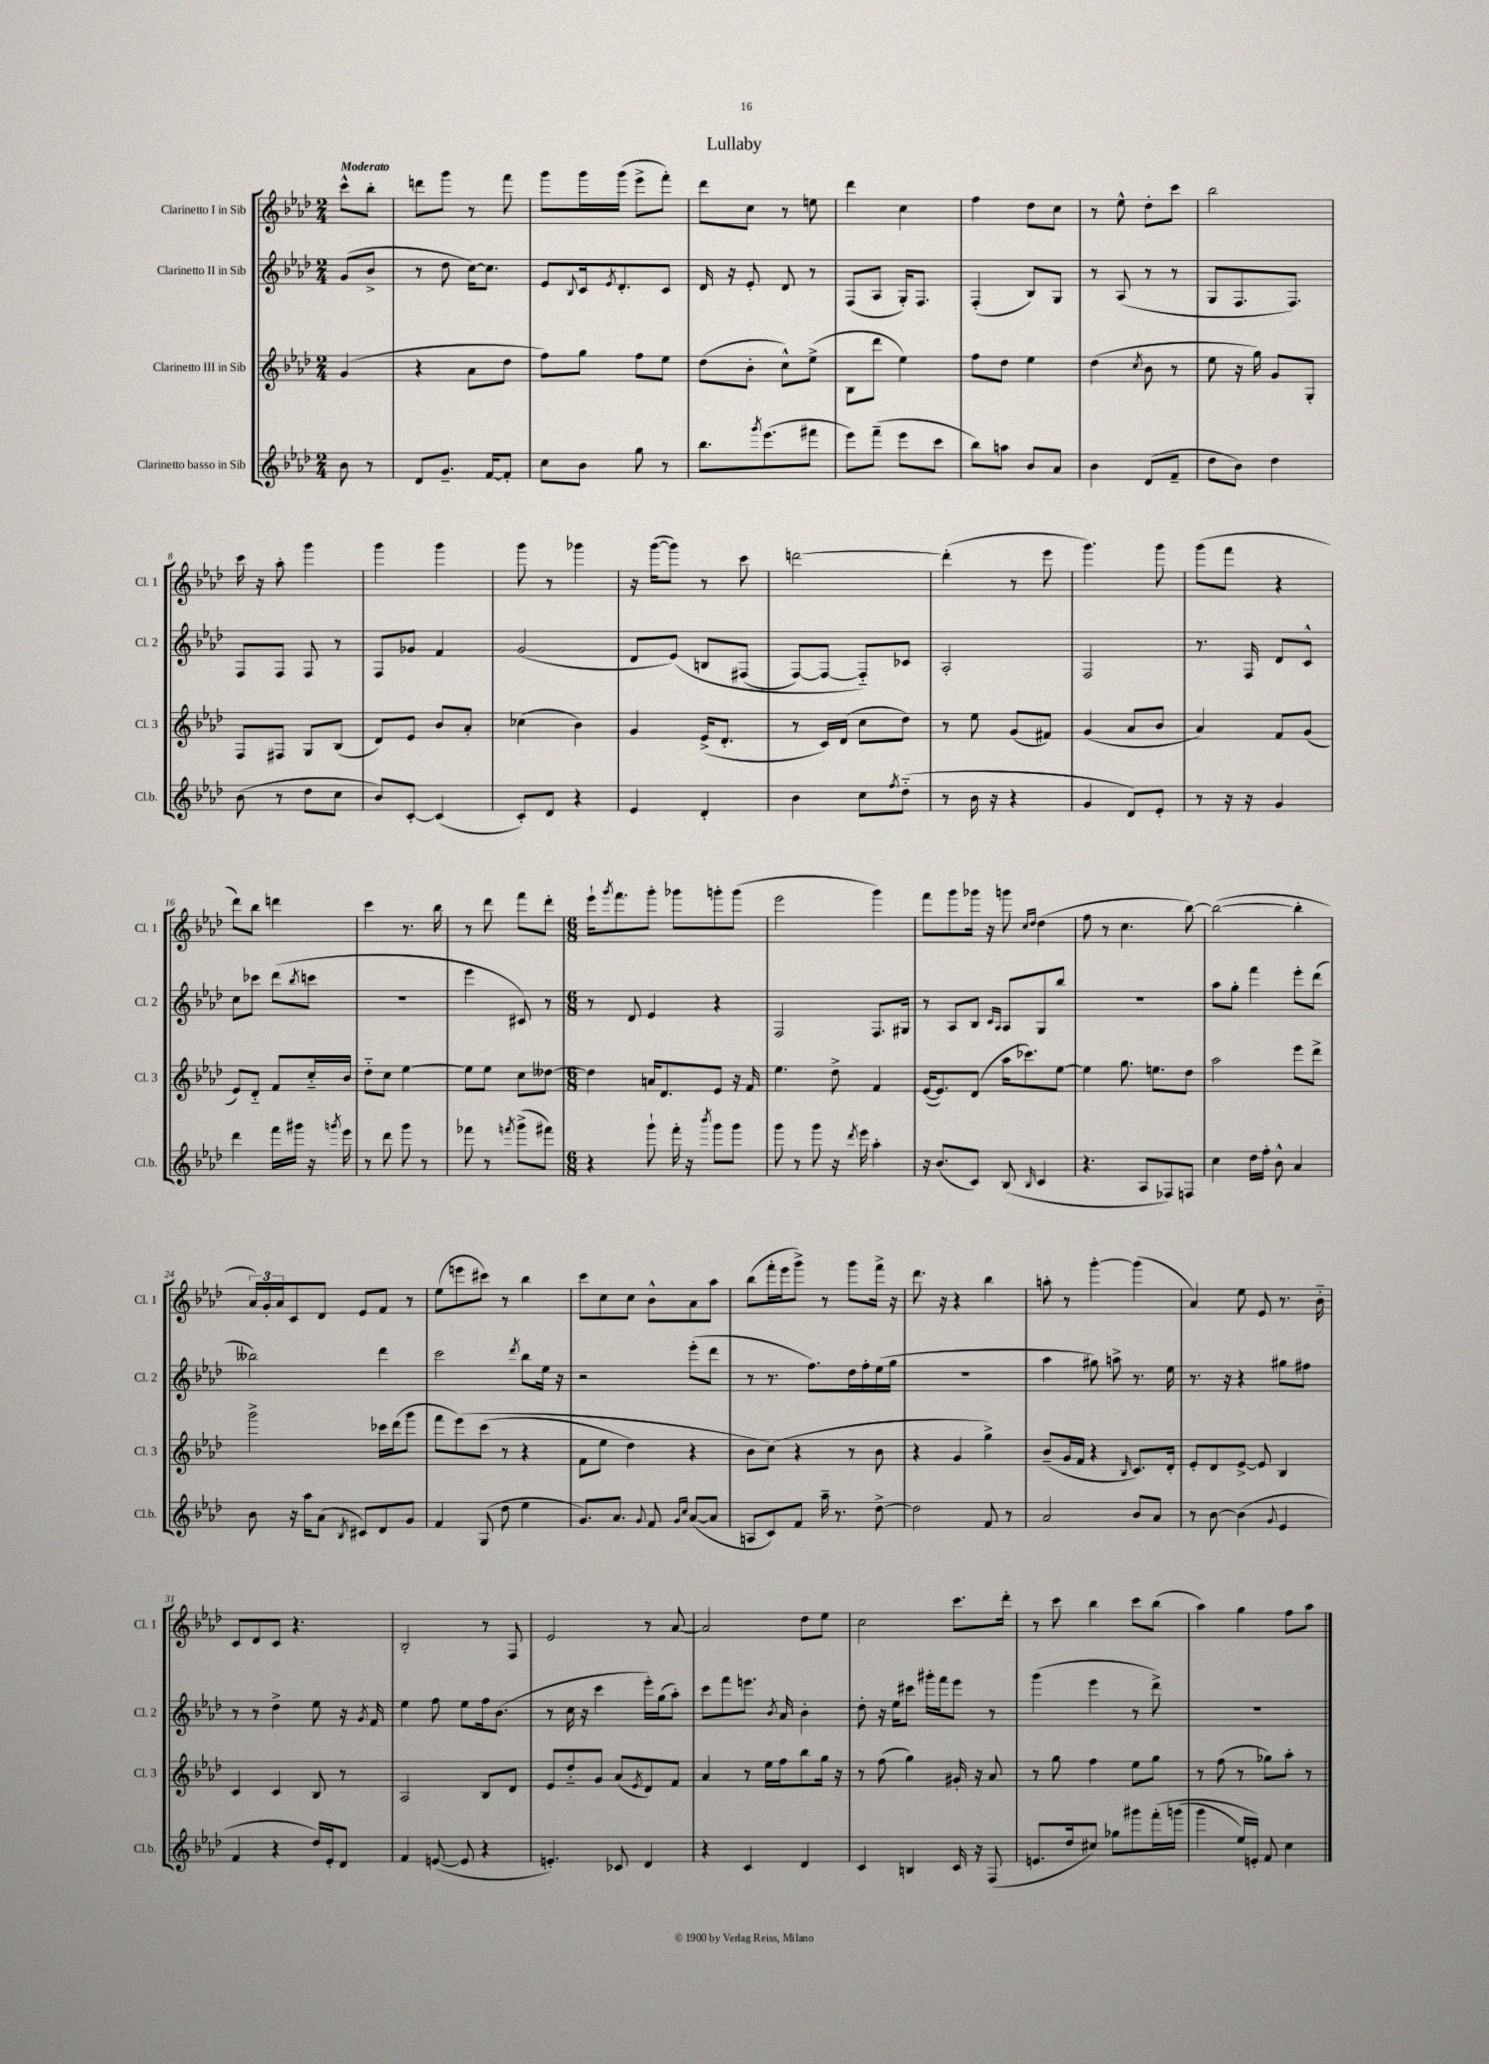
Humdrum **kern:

**kern	**kern	**kern	**kern
*part4	*part3	*part2	*part1
*staff4	*staff3	*staff2	*staff1
*I"Clarinetto basso in Sib	*I"Clarinetto III in Sib	*I"Clarinetto II in Sib	*I"Clarinetto I in Sib
*I'Cl.b.	*I'Cl. 3	*I'Cl. 2	*I'Cl. 1
*clefG2	*clefG2	*clefG2	*clefG2
*k[b-e-a-d-]	*k[b-e-a-d-]	*k[b-e-a-d-]	*k[b-e-a-d-]
*M2/4	*M2/4	*M2/4	*M2/4
=	=	=	=
!	!	!	!LO:TX:a:B:t=Moderato
8b-\	(4g/	(8g/L	8ccc^^\L
8r	.	8b-^/J	8bb-'\J
=1	=1	=1	=1
8d-/L	4r	8r	8dddn\L
8.g~/J	.	8dd-\	8ggg\J
.	8a-\L	[16cc\KL)	8r
[16f/KL	.	8.cc\J]	.
8f'/J]	8dd-\J	.	8fff\
=2	=2	=2	=2
8cc\L	8ff\L)	8e-/L	8ggg\L
.	.	8qqB-/	.
8b-\J	8gg\J	16c/k	16ggg\L
.	.	8qe-/	.
.	.	8.d-'/	(16ggg\JJ
8gg\	8ff\L	.	8eee-^\L
8r	8ee-\J	8c/J	8fff'\J)
=3	=3	=3	=3
8.bb-\L	(8dd-\L	16d-/	8ddd-\L
.	.	16r	.
.	8b-'\J	8e-'/	8cc\J
8qggg/	.	.	.
(8.eee-\	.	.	.
.	8cc^^\L)	8d-/	8r
8fff#X\J	(8ee-^\J	8r	8een\
=4	=4	=4	=4
8eee-\L)	8B-\L	(8F/L	4ddd-\
(8fff~\J	8ddd-\J	8A-/J	.
8eee-\L	4ee-\)	16G'/KL)	4cc\
.	.	8.F/J	.
8ccc\J	.	.	.
=5	=5	=5	=5
8bb-\L)	8ff\L	(4F'/	4ff\
8aan\J	8dd-\J	.	.
8b-/L	4ee-\	8B-/L)	8dd-\L
8a-/J	.	8G/J	8cc\J
=6	=6	=6	=6
4b-\	(4dd-\	8r	8r
.	.	(8A-/	8ee-^^\
.	8qcc/	.	.
(8d-/L	8b-\	8r	8dd-'\L
8f~/J	8r	8r	8ccc\J
=7	=7	=7	=7
8dd-\L	8ee-\	8G/L	2bb-\
8b-\J)	16r	8.F/	.
.	16gg\)	.	.
4dd-\	8g/L	.	.
.	.	8.F/J)	.
.	8G'/J	.	.
!!LO:LB:g=z
=8	=8	=8	=8
(8b-\	8F/L	8F/L	16ccc\
.	.	.	16r
8r	8F#X/J	8F/J	8aa-'\
8dd-\L	8G/L	8F/	4ggg\
8cc\J	(8B-/J	8r	.
=9	=9	=9	=9
8b-/L)	8d-/L)	8F/L	4ggg\
[8c'/J	8e-/J	8g-X/J	.
(4c/]	8b-/L	4f/	4ggg\
.	8a-'/J	.	.
=10	=10	=10	=10
8c'/L)	(4cc-X\	(2g/	8ggg\
8d-/J	.	.	8r
4r	4b-\)	.	4ggg-X\
=11	=11	=11	=11
4e-/	4g/	8d-/L	16r
.	.	.	([16ggg\KL
.	.	(8e-/J)	8ggg\J])
4d-'/	(16e-^/KL	8Bn/L	8r
.	8.d-'/J	.	.
.	.	(8F#X/J	8ccc\
=12	=12	=12	=12
4b-\	8r	[8F/L)	[2dddn\
.	16c/LL)	8F/J_	.
.	(16d-/JJ	.	.
8cc\L	8cc\L	8F/L])	.
8qff/	.	.	.
(8dd-\J	8dd-\J)	8c-X/J	.
=13	=13	=13	=13
8r	8r	2A-'/	(4ddd'\]
16b-\	8ee-\	.	.
16r	.	.	.
4r	(8g/L	.	8r
.	8f#X/J)	.	8eee-\
=14	=14	=14	=14
4g/	(4g/	2F/	4.ggg\)
8d-/L)	8a-/L	.	.
8e-'/J	8b-/J	.	8ggg\
=15	=15	=15	=15
8r	4a-/)	8.r	(8ggg\L
16r	.	.	8fff\J
16r	.	16F/	.
4g/	8f/L	8d-/L	4r
.	(8g/J	8c^^/J	.
!!LO:LB:g=z
=16	=16	=16	=16
4ddd-\	8e-/L)	8cc\L	8ddd-\L)
.	8d-/J	8ccc-X\J	8bb-\J
16fff\LL	8f/L	(8ddd-\L	4dddn\
16ggg#X\JJ	.	.	.
.	.	8qbb-/	.
16r	16cc/L	8cccn\J	.
8qgggn/	.	.	.
16eee-\	16b-/JJ	.	.
=17	=17	=17	=17
8r	8dd-\L	2r	4ccc\
8ddd-\	8cc\J	.	.
8ggg\	[4ee-\	.	8.r
8r	.	.	.
.	.	.	16bb-\
=18	=18	=18	=18
8fff-X\	8ee-\L]	4eee-\	8r
8r	8ee-\J	.	8ddd-\
8qfffn/	.	.	.
(8ggg^\L	8cc\L	8c#X/)	8fff\L
8fff#X\J)	[8dd--X\J	8r	8ddd-'\J
=19	=19	=19	=19
*M6/8	*M6/8	*M6/8	*M6/8
4r	4dd--\]	8r	16eee-`\KL
.	.	.	8qggg/
.	.	.	8.fff\
.	.	8d-/	.
8ggg`\	16an/KL	4e-/	8ggg'\J
.	8.d-/	.	.
16fff'\	.	.	8ggg-X\L
16r	.	.	.
8qbbb-/	.	.	.
8ggg\L	8e-/J	4r	8gggn'\
8ggg\J	16r	.	(8ggg\J
.	16f/	.	.
=20	=20	=20	=20
8ggg\	4.ee-\	2F/	2eee-\
8r	.	.	.
8ggg\	.	.	.
16r	8dd-^\	.	.
8qddd-/	.	.	.
16eee-\	.	.	.
4aa-'\	4f/	8.F/L	4ggg\)
.	.	16G#X/Jk	.
=21	=21	=21	=21
16r	([16e-/KL	8r	8fff\L
(8.b-/L	8.e-/])	.	.
.	.	8A-/L	8ggg\
8c/J)	(8d-/J	8B-/J	16ggg-X\Jk
.	.	.	16r
.	.	16qqc/LL	.
.	.	16qqA-/JJ	.
(8B-/	16aa-\KL	8A-/L	8gggn\
.	8.ccc-X\)	.	.
.	.	.	16qqcc/LL
16qqB-/	.	.	16qqdd-/JJ
4c/	.	8G/	(4dd-\
.	[8ee-\J	8bb-/J	.
=22	=22	=22	=22
4.r	4ee-\]	2.r	8ff\
.	.	.	8r
.	8.gg\	.	4.cc\
8A-/L	.	.	.
.	8.een\L	.	.
8F-X/)	.	.	.
8Fn/J	8dd-\J	.	[8bb-\)
=23	=23	=23	=23
4cc\	2aa-\	8aa-\L	(2bb-\_
.	.	8gg'\J	.
16dd-\LL	.	4fff\	.
16ff'\JJ	.	.	.
8b-^^\	.	.	.
4a-/	8eee-\L	8eee-'\L	4bb-'\]
.	8ddd-^\J	(8ddd-\J	.
!!LO:LB:g=z
=24	=24	=24	=24
8b-\	2ggg^\	2bb--X\)	24a-/LL)
.	.	.	24g'/
.	.	.	24a-/J
16r	.	.	8c/
16aa-\KL	.	.	.
(8a-\J	.	.	8d-/J
8qB-/	.	.	.
8c#X/L)	.	.	8e-/L
8d-/	16ccc-X\LL	4ddd-\	8f/J
.	(16ddd-\J	.	.
8g/J	8ggg\J	.	8r
=25	=25	=25	=25
4f/	8fff\L	2ccc\	(8ee-\L
.	(8eee-\)	.	8eeen\
(8G/	(8ccc\J	.	8ccc#X\J)
8dd-\	8r	.	8r
.	.	8qddd-/	.
4ee-\	4r	8bb-\L	4bb-\
.	.	16ee-\Jk	.
.	.	16r	.
=26	=26	=26	=26
8.g/L)	8f\L	2r	8ccc\L
.	8ee-\J	.	8cc\
8.a-/J	.	.	.
.	4dd-\)	.	8cc\J
8qqg/	.	.	.
8f/	.	.	8b-^^\L
16qqg/LL	.	.	.
16qqcc/JJ	.	.	.
([8a-/L	4r	(8eee-'\L	8a-\
8a-/J]	.	8ddd-\J	8aa-\J
=27	=27	=27	=27
8An/L	8b-\L	8r	(8bb-\L
8c/)	(8cc\J)	8.r	16fff'\L
.	.	.	16eee-\J
8f/J	4r	.	8ggg^\J)
.	.	8.ff\L)	.
16aa-~\	.	.	8r
8.r	.	.	.
.	8r	16dd-\L	8ggg\L
.	.	16ff'\	.
[8dd-^\	8b-\	(16ee-\	16fff^\Jk
.	.	16gg\JJ	16r
=28	=28	=28	=28
2dd-\]	4r	2.r	8.ddd-\
.	.	.	16r
.	4g/	.	4r
8f/	4gg^\)	.	4bb-\
8r	.	.	.
=29	=29	=29	=29
2a-/	(8b-~/L	4aa-\	8aan'\
.	16g/L	.	8r
.	16f/JJ	.	.
.	4r	8gg#X\)	[4ggg'\
.	.	8aan^\	.
.	16qqB-/	.	.
8b-/L	8.c/L)	8.r	(4ggg\]
8a-/J	.	.	.
.	16d-'/Jk	16ee-\	.
=30	=30	=30	=30
8r	8e-'/L	8.r	4a-/)
[8b-\	8d-/	.	.
.	.	16r	.
(4b-\]	[8e-^/J	4r	8ee-\
.	8e-/]	.	8e-/
8qqg/	.	.	.
4e-/	4B-/	8gg#X\L	8.r
.	.	8ff#X\J	.
.	.	.	16b-\
!!LO:LB:g=z
=31	=31	=31	=31
4f/	4c/	8r	8c/L
.	.	8r	8d-/
4r	4c/	4dd-^\	8c/J
.	.	.	4.r
16dd-/LL)	8B-/	8ee-\	.
16e-'/J	.	.	.
8d-/J	8r	16r	.
.	.	8qg/	.
.	.	16f/	.
=32	=32	=32	=32
4f/	2A-/	4ee-\	2B-'/
([8en/	.	8ff\	.
8e/]	.	8ee-\L	.
4r	8B-/L	16ff\k	8r
.	.	(8.b-\J	.
.	8d-/J	.	8F/
=33	=33	=33	=33
4.en'/)	8e-/L	8r	2e-/
.	8dd-/	16cc\	.
.	.	16r	.
.	8g/J	4ccc\	.
8c-X/	(8a-/L	.	.
.	8qe-/	.	.
4d-/	8d-/)	16eee-'\LL)	8r
.	.	(16gg\J	.
.	8f/J	8aa-'\J)	[8a-/
=34	=34	=34	=34
4r	4a-/	8ccc\L	2a-/]
.	.	8fff\	.
4c/	8r	8.eeen\J	.
.	16ee-\LL	.	.
.	.	8qb-/	.
.	16ff\J	16a-/	.
4d-/	8bb-\	4b-'\	8dd-\L
.	16gg\Jk	.	8ee-\J
.	16r	.	.
=35	=35	=35	=35
4c/	8r	8dd-'\	2cc\
.	(8ff\	16r	.
.	.	16ee-\KL	.
4Bn/	4gg\)	8ccc#X\J	.
.	.	16ggg#X'\LL	.
.	.	16fff\J	.
16c/	16g#X'/	8eee-\J	8.ccc\L
16r	16r	.	.
(8F/	8a-/	8r	.
.	.	.	16ddd-'\Jk
=36	=36	=36	=36
8.en/L	8r	(4ggg\	8r
.	8gg\	.	8ccc\
16dd-/k	.	.	.
8cc#X/J)	4ff\	4eee-\	4bb-\
8gg-X\L	.	.	.
8ggg#X\	8ee-\L	8r	8ccc\L
(16fff'\L	8gg\J	8ddd-^\)	(8bb-\J
(16gggn\JJ	.	.	.
=37	=37	=37	=37
4ggg\	8r	2.r	4aa-\)
.	(8ff\	.	.
16ee-/LL)	8r	.	4gg\
16en'/JJ)	.	.	.
8f/	8gg-X\L)	.	.
4cc\	8aa-'\J	.	8ff\L
.	8r	.	8aa-\J
==	==	==	==
*-	*-	*-	*-
